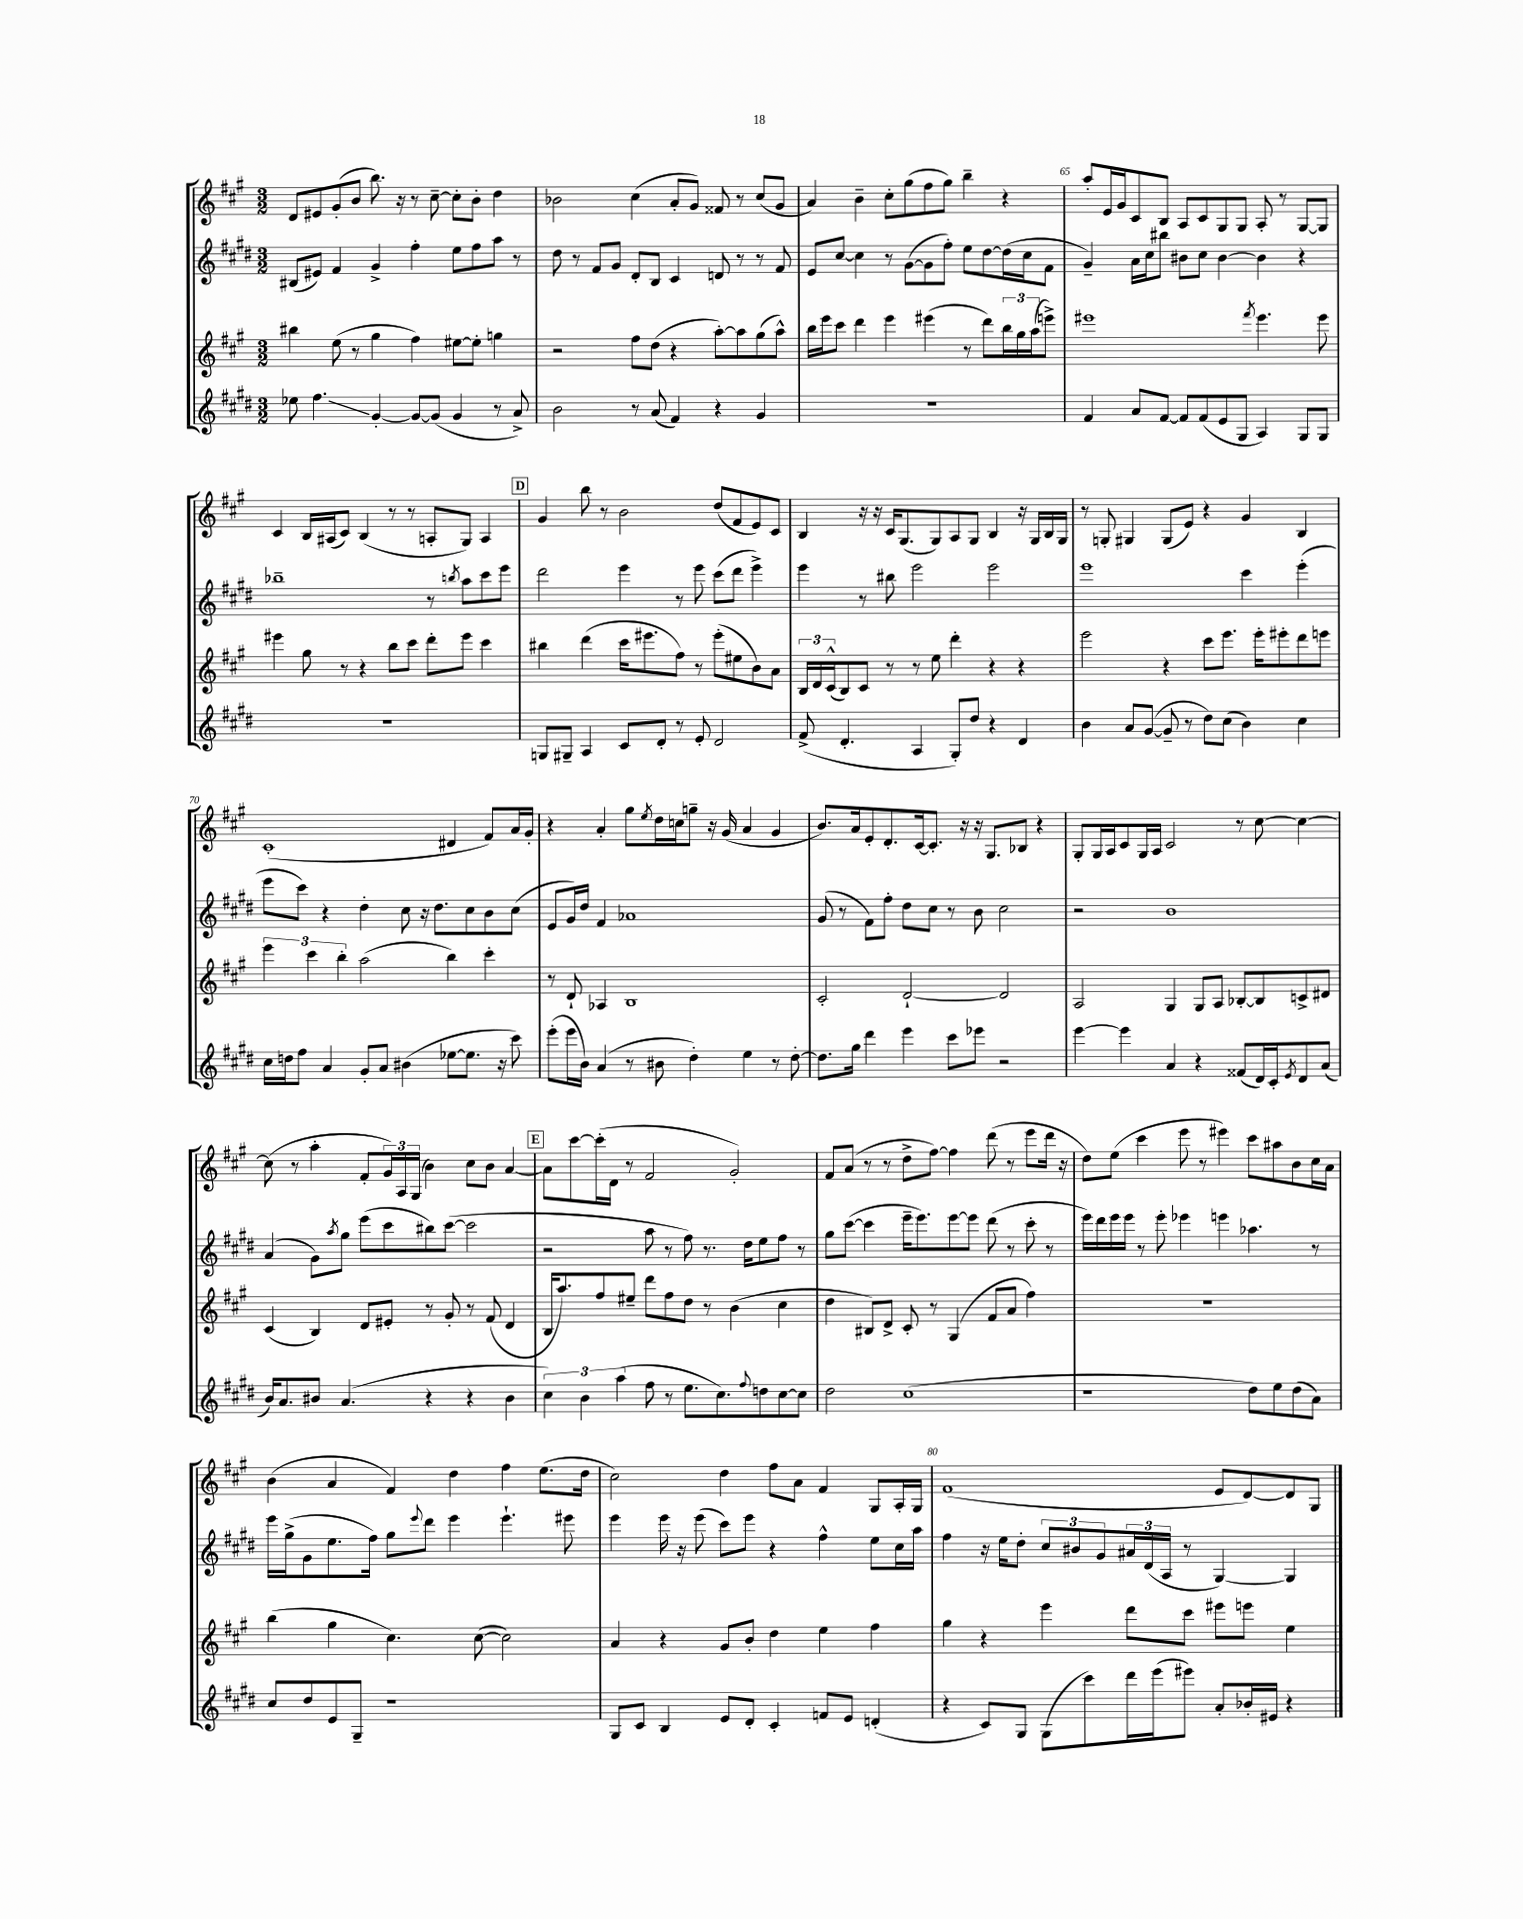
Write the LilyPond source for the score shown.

<<
\new StaffGroup <<
\new Staff = "s0" {
    \clef treble \key a \major \numericTimeSignature \time 3/2
    d'8 eis'8 gis'8-.( b'8 b''8.) r16 r8 cis''8~-- cis''8-. b'8-. d''4 |
    bes'2 cis''4( a'8-. gis'8) fisis'8 r8 cis''8( gis'8 |
    a'4) b'4-- cis''8-. gis''8( fis''8 gis''8) b''4-- r4 |
    a''8-. e'16 gis'16 cis'8 b8 a8 cis'8 gis8 gis8 a8-. r8 gis8~ gis8 |
    cis'4 b16 ais16( cis'8) b4( r8 r8 a8-. gis8) a4 |
    \mark \markup { \box "D" } gis'4 b''8 r8 b'2 d''8( fis'8 e'8) cis'8 |
    b4 r16 r16 cis'16 gis8.( gis8) a8 gis8 b4 r16 gis16 b16 gis16 |
    r8 g8-. gis4 gis8( e'8) r4 gis'4 b4 |
    cis'1-.( dis'4 fis'8) a'16 gis'16-. |
    r4 a'4-. gis''8 \acciaccatura { e''8 } d''16 c''16 g''8-- r16 gis'16( a'4 gis'4 |
    b'8.) a'16 e'8-. d'8.-. cis'16~ cis'8.-. r16 r16 gis8. bes8 r4 |
    gis8-. gis16 a16 cis'8 gis16 a16 cis'2 r8 cis''8~ cis''4~ |
    cis''8( r8 a''4-. fis'8-. \tuplet 3/2 { gis'16) a16 gis16( } b'4) cis''8 b'8 a'4~ |
    \mark \markup { \box "E" } a'8 cis'''8~ cis'''16-.( d'16 r8 fis'2 gis'2-.) |
    fis'8 a'8( r8 r8 d''8-> fis''8~) fis''4 d'''8( r8 e'''8 d'''16 r16 |
    d''8) e''8( cis'''4 e'''8 r8 eis'''4) cis'''8 ais''8 b'8 cis''16 a'16 |
    b'4( a'4 fis'4) d''4 fis''4 e''8.( d''16 |
    cis''2) d''4 fis''8 a'8 fis'4 gis8 a16-. gis16 |
    fis'1( e'8 d'8~) d'8 gis8 \bar "|." |
}
\new Staff = "s1" {
    \clef treble \key e \major \numericTimeSignature \time 3/2
    bis8( eis'8) fis'4 gis'4-> fis''4-. e''8 fis''8 a''8 r8 |
    dis''8 r8 fis'8 gis'8 dis'8-. b8 cis'4 d'8 r8 r8 fis'8 |
    e'8 cis''8~ cis''4 r8 gis'8~( gis'8 fis''8-.) e''8 dis''8~ dis''16( cis''16 fis'8 |
    gis'4--) a'16 cis''16 bis''8 bis'8 cis''8 bis'4~ bis'4 r4 |
    bes''1-- r8 \acciaccatura { b''8 } a''8 cis'''8 e'''8 |
    \mark \markup { \box "D" } dis'''2 e'''4 r8 e'''8 cis'''8( dis'''8 e'''4->) |
    e'''4 r8 bis''8 e'''2 e'''2 |
    e'''1 cis'''4 e'''4-.( |
    e'''8 cis'''8) r4 dis''4-. cis''8 r16 dis''8. cis''8 b'8 cis''8( |
    e'8 gis'16) dis''16 fis'4 aes'1 |
    gis'8( r8 fis'8) fis''8-. dis''8 cis''8 r8 b'8 cis''2 |
    r2 b'1 |
    a'4( gis'8) \acciaccatura { a''8 } gis''8 e'''8( cis'''8 bis''8) cis'''8~( cis'''2 |
    \mark \markup { \box "E" } r2 a''8 r8 fis''8) r8. dis''16 e''8 fis''8 r8 |
    gis''8 cis'''8~( cis'''4 e'''16-- e'''8.) e'''8~ e'''8 dis'''8( r8 cis'''8-. r8 |
    e'''16) dis'''16 e'''16 e'''16 r8 e'''8-. ees'''4 e'''4 aes''4. r8 |
    e'''16 gis''16->( gis'8 e''8. fis''16) gis''8 \appoggiatura { e'''8 } dis'''8 e'''4 e'''4.-! eis'''8 |
    e'''4 e'''16 r16 e'''8( cis'''8) e'''8 r4 fis''4-^ e''8 cis''16 a''16 |
    fis''4 r16 e''16 dis''8-. \tuplet 3/2 { cis''8 bis'8 gis'8 } \tuplet 3/2 { ais'16 dis'16( a16 } r8 gis4~) gis4 \bar "|." |
}
\new Staff = "s2" {
    \clef treble \key a \major \numericTimeSignature \time 3/2
    bis''4 e''8( r8 gis''4 fis''4) eis''8~ eis''8-. g''4 |
    r2 fis''8 d''8( r4 a''8~-.) a''8 gis''8( a''8-^) |
    b''16 e'''16 cis'''8 d'''4 e'''4 eis'''4( r8 d'''8) \tuplet 3/2 { b''16 gis''16 a''16( } e'''8->) |
    eis'''1 \acciaccatura { fis'''8 } eis'''4. eis'''8 |
    eis'''4 gis''8 r8 r4 b''8 cis'''8 d'''8-. eis'''8 cis'''4 |
    \mark \markup { \box "D" } bis''4 d'''4( cis'''16 eis'''8. fis''8) r8 eis'''8-.( eis''8 b'8) a'8 |
    \tuplet 3/2 { b16 d'16 cis'16-^( } b8) cis'8 r8 r8 e''8 d'''4-. r4 r4 |
    e'''2 r4 cis'''8 e'''8. e'''16-. eis'''8-. d'''8 e'''8 |
    \tuplet 3/2 { e'''4 cis'''4 b''4-. } a''2( b''4) cis'''4-. |
    r8 d'8-! aes4 b1 |
    cis'2-. d'2~-! d'2 |
    a2 gis4 gis8 a8 bes8~-. bes8 c'8-> dis'8 |
    cis'4( b4) d'8 eis'8-. r8 gis'8-. r8 fis'8( d'4 |
    \mark \markup { \box "E" } b16 a''8.) fis''8 eis''8-- d'''8 fis''8 d''8 r8 b'4( cis''4 |
    d''4 bis8) d'8-> cis'8-. r8 gis4( fis'8 a'8 fis''4) |
    R1. |
    b''4( gis''4 cis''4.) cis''8~( cis''2) |
    a'4 r4 gis'8 b'8-. d''4 e''4 fis''4 |
    gis''4 r4 e'''4 d'''8 cis'''8 eis'''8 e'''8 e''4 \bar "|." |
}
\new Staff = "s3" {
    \clef treble \key e \major \numericTimeSignature \time 3/2
    ees''8 fis''4.\glissando gis'4~-. gis'8~ gis'8( gis'4 r8 a'8->) |
    b'2 r8 a'8( fis'4) r4 gis'4 |
    R1. |
    fis'4 a'8 fis'8~ fis'8 fis'8( e'8 gis8 a4) gis8 gis8 |
    R1. |
    \mark \markup { \box "D" } g8 gis8-- a4 cis'8 dis'8-. r8 e'8-. dis'2 |
    fis'8->( dis'4.-. a4 gis8-.) dis''8 r4 dis'4 |
    b'4 a'8 gis'8~( gis'8-- r8 dis''8) cis''8( b'4) cis''4 |
    cis''16 d''16 fis''8 a'4 gis'8-. a'8 bis'4( ees''8~ ees''8. r16 cis'''8) |
    e'''8-.( e'''16 b'16) a'4( r8 bis'8 dis''4-.) e''4 r8 dis''8~-. |
    dis''8. gis''16 dis'''4 e'''4 cis'''8 ees'''8 r2 |
    e'''4~ e'''4 a'4 r4 fisis'8( dis'16) cis'16-. \acciaccatura { e'8 } dis'8 a'8( |
    b'16) a'8. bis'8 a'4.( r4 r4 bis'4 |
    \mark \markup { \box "E" } \tuplet 3/2 { cis''4) b'4 a''4( } fis''8 r8 e''8. cis''8.) \appoggiatura { fis''8 } d''8 cis''8~ cis''8 |
    dis''2 cis''1( |
    r1 dis''8) e''8 dis''8( a'8) |
    cis''8 dis''8 e'8 gis8-- r1 |
    gis8 cis'8 b4 e'8 dis'8-. cis'4-. f'8 e'8 d'4-.( |
    r4 cis'8) gis8 gis8( cis'''8) dis'''16 e'''16( eis'''8) a'8-. bes'16-. eis'16 r4 \bar "|." |
}
>>
>>
\layout { \context { \Score currentBarNumber = #62 \override BarNumber.break-visibility = ##(#f #t #t) barNumberVisibility = #(every-nth-bar-number-visible 5) } }
